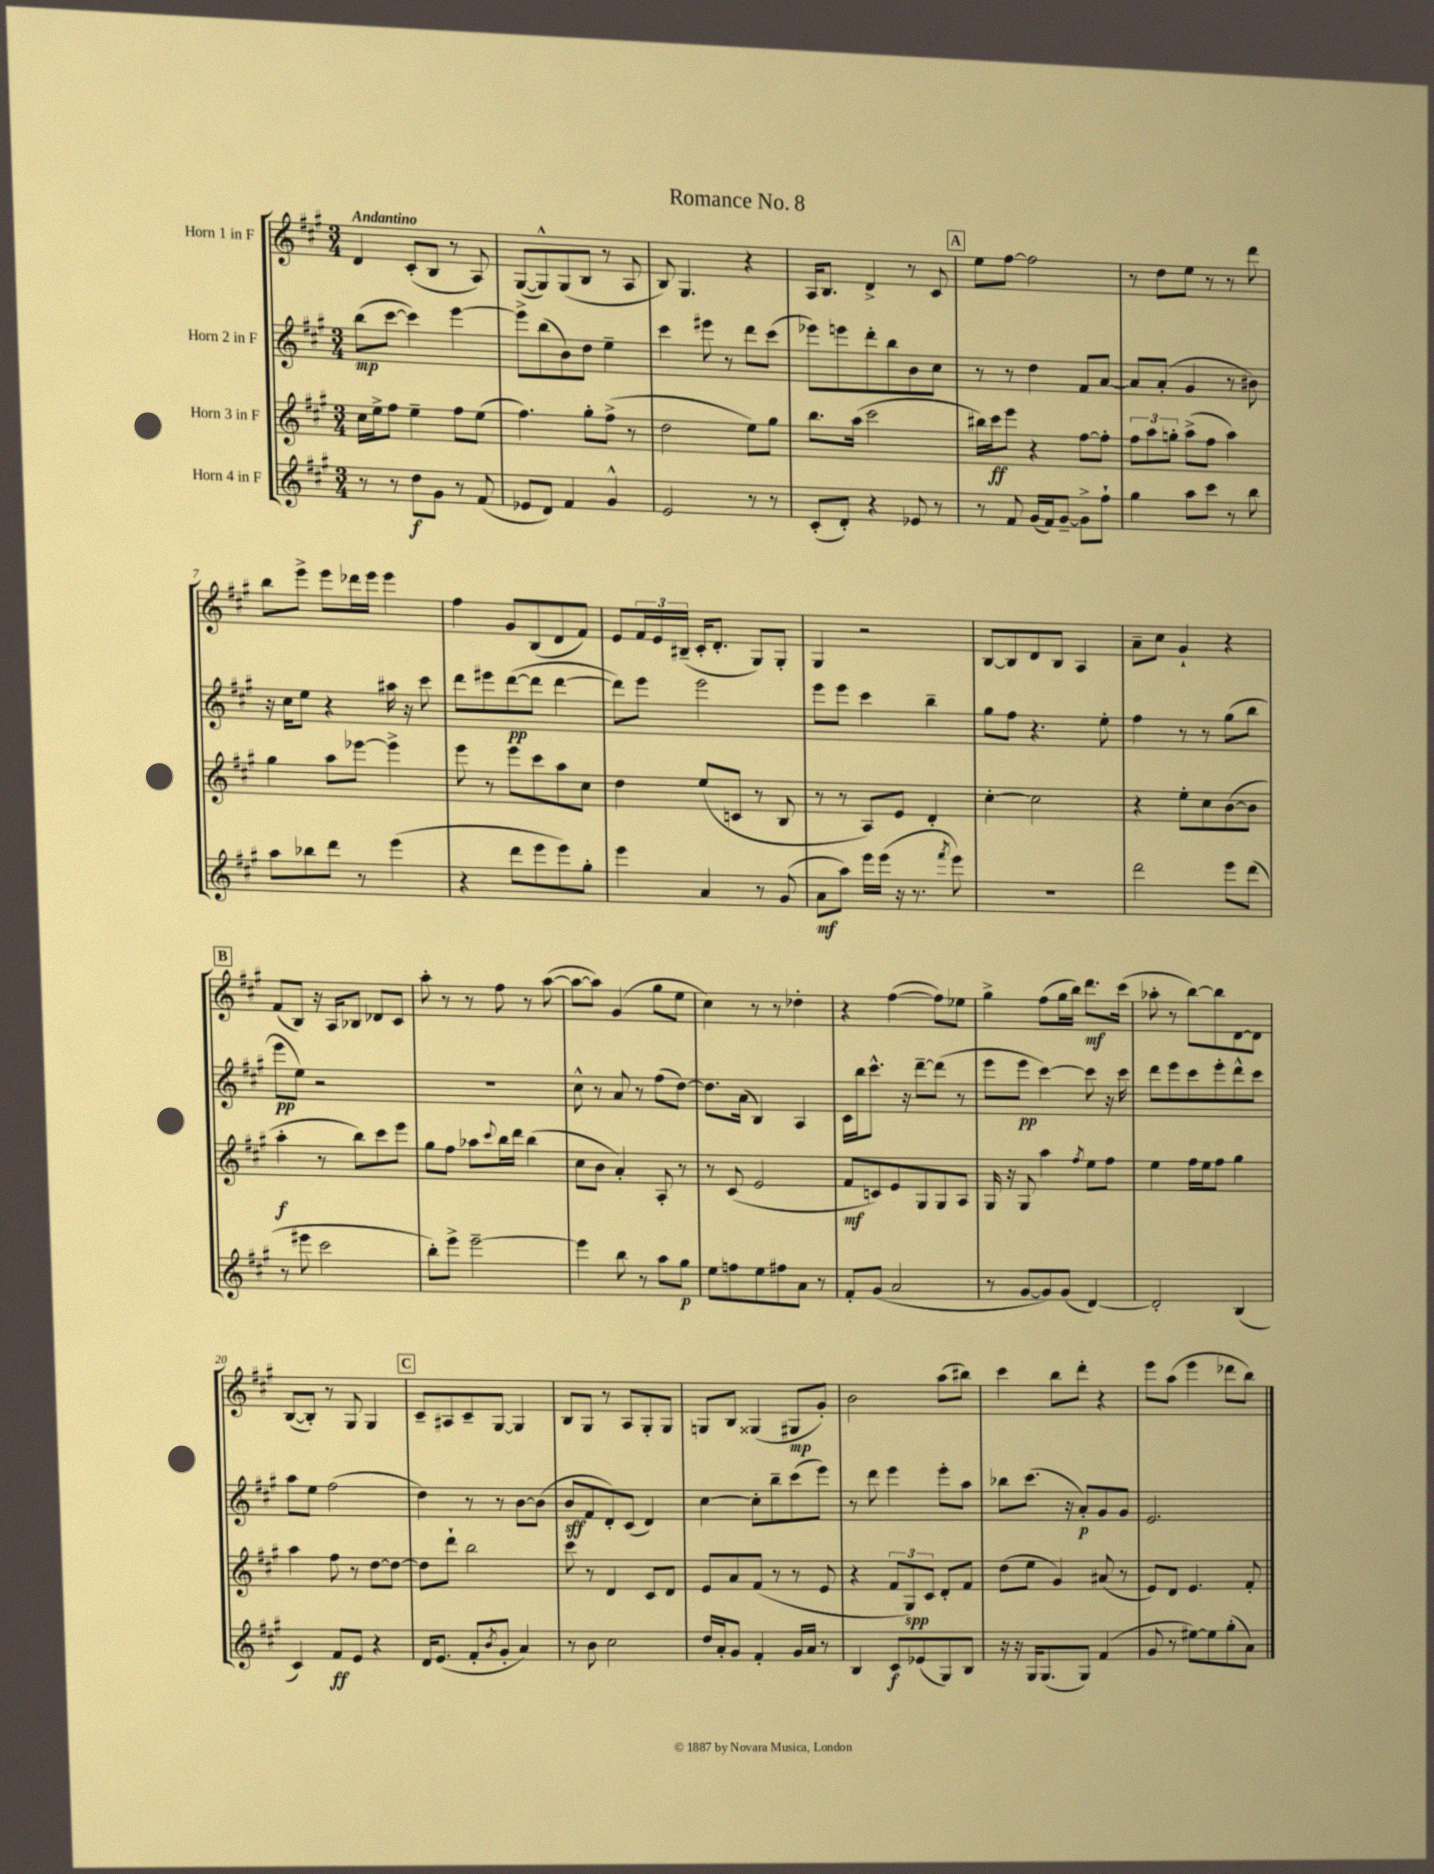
\header { title = "Romance No. 8" }
<<
\new StaffGroup <<
\new Staff = "s0" \with { instrumentName = "Horn 1 in F" } {
    \clef treble \key a \major \numericTimeSignature \time 3/4 \tempo "Andantino"
    d'4 cis'8-.( b8 r8 a8) |
    gis8~( gis8-^) gis8( b8 r8 a8 |
    b8) gis4. r4 |
    a16 b8. d'4-> r8 cis'8 |
    \mark \markup { \box "A" } e''8 fis''8~ fis''2 |
    r8 d''8 e''8 r8 r8 d'''8 |
    b''8 e'''8-> e'''8 des'''16 e'''16 e'''4 |
    fis''4 gis'8 b8( d'8 fis'8) |
    e'8 \tuplet 3/2 { fis'16 e'16 bis16--( } cis'16-. d'8.-. gis8) gis8-. |
    gis4 r2 |
    b8~ b8 d'8 b8 a4 |
    a'8-- cis''8 gis'4-! r4 |
    \mark \markup { \box "B" } fis'8( b8) r16 a16 bes8 des'8 cis'8 |
    a''8-. r8 r8 fis''8 r8 a''8~( |
    a''8~ a''8) gis'4( gis''8 e''8 |
    cis''4) r8 r8 des''4-. |
    r4 fis''4~( fis''8) ees''8 |
    gis''4-> fis''8( gis''16 b''16) d'''8.\mf cis'''16( |
    aes''8-. r8 b''8~) b''8 d'8~ d'8 |
    b8~( b8-.) r8 gis8 gis4 |
    \mark \markup { \box "C" } cis'8-- ais8 cis'8-- gis8~ gis4 |
    b8 gis8 r8 a8 gis8-. gis8 |
    g8 b8 gisis4( gis8\mp gis'8-.) |
    b'2 a''8( bis''8) |
    cis'''4 b''8 d'''8-. r4 |
    e'''8 a''8( e'''4 des'''8 b''8) \bar "|." |
}
\new Staff = "s1" \with { instrumentName = "Horn 2 in F" } {
    \clef treble \key a \major \numericTimeSignature \time 3/4
    b''8\mp( cis'''8~ cis'''4) e'''4~ |
    e'''8-> b''8( b'8) d''8 e''4-- |
    cis'''4 eis'''8 r8 d'''8 cis'''8( |
    ees'''8) e'''8 d'''8-. b''8 b'8 cis''8 |
    \mark \markup { \box "A" } r8 r8 d''4 fis'8 a'8~ |
    a'8 a'8-.( gis'4 r8 bis'8) |
    r16 cis''16 e''8 r4 ais''16 r16 cis'''8 |
    d'''8 eis'''8 d'''8~\pp( d'''8 d'''4~ |
    d'''8) e'''8 e'''2 |
    e'''8 e'''8 cis'''4 b''4-- |
    gis''8 fis''8 r4. e''8-. |
    fis''4 r8 r8 gis''8( b''8 |
    \mark \markup { \box "B" } e'''8\pp e''8) r2 |
    R2. |
    cis''8-^ r8 a'8 r8 fis''8( d''8~) |
    d''8. a'16( b4) a4 |
    cis'16 b''16 cis'''8.-^ r16 d'''8~-- d'''8( r8 |
    e'''8 e'''8\pp cis'''4~) cis'''8 r16 cis'''16 |
    d'''8 e'''8 cis'''8 e'''8-. d'''8-^ cis'''8 |
    a''8 e''8 fis''2( |
    \mark \markup { \box "C" } d''4) r8 r8 b'8~ b'8( |
    b'8\sff fis'8 d'8-.) cis'8( d'4) |
    cis''4~ cis''8-. b''8-- cis'''8( e'''8) |
    r8 d'''8 e'''4 e'''8-. a''8 |
    bes''8 cis'''8.( r16 a'8-.\p) gis'8 gis'8 |
    e'2. \bar "|." |
}
\new Staff = "s2" \with { instrumentName = "Horn 3 in F" } {
    \clef treble \key a \major \numericTimeSignature \time 3/4
    cis''16 e''16-> fis''8 e''4-- fis''8 e''8( |
    fis''4.) gis''8-. fis''8->( r8 |
    d''2 e''8) gis''8 |
    b''8. a''16( cis'''2 |
    \mark \markup { \box "A" } bis''16) cis'''16\ff e'''8 r4 fis''8~ fis''8-. |
    \tuplet 3/2 { fis''8 a''8 g''8-. } a''8->( fis''8 a''4) |
    gis''4 a''8 ees'''8~ ees'''4-> |
    e'''8 r8 e'''8 cis'''8 a''8 cis''8 |
    d''4 e''8( c'8 r8 b8 |
    r8 r8 a8) e'8 d'4-. |
    cis''4~-. cis''2 |
    r4 e''8-. cis''8 b'8~( b'8 |
    \mark \markup { \box "B" } a''4-.\f r8 b''8) cis'''8 e'''8 |
    gis''8 fis''8 aes''8 \appoggiatura { cis'''8 } b''16 d'''16 b''4( |
    cis''8 b'8 a'4-.) a8-. r8 |
    r8 cis'8( e'2 |
    fis'8\mf c'8) e'8 gis8 gis8 a8 |
    gis16 r16 gis8 a''4 \acciaccatura { fis''8 } e''8 fis''8 |
    e''4 fis''16 e''16 fis''8 gis''4 |
    a''4 fis''8 r8 d''8~ d''8~ |
    \mark \markup { \box "C" } d''8 d'''8-! b''2 |
    cis'''8 r8 d'4 cis'8 d'8 |
    e'8 a'8 fis'8( r8 r8 e'8 |
    r4 \tuplet 3/2 { fis'8 gis8\spp) cis'8 } d'8-. fis'8 |
    d''8( e''8 gis'4) ais'8( r8 |
    e'8) d'8 e'4. fis'8-. \bar "|." |
}
\new Staff = "s3" \with { instrumentName = "Horn 4 in F" } {
    \clef treble \key a \major \numericTimeSignature \time 3/4
    r8 r8 d''8\f gis'8 r8 fis'8( |
    ees'8 d'8) fis'4 gis'4-^ |
    e'2 r8 r8 |
    cis'8-.( d'8-.) r4 ees'8 r8 |
    \mark \markup { \box "A" } r8 fis'8 gis'16( fis'16) gis'8~-- gis'8-> fis''8-! |
    gis''4 a''8 cis'''8 r8 b''8 |
    a''8 bes''8 d'''8 r8 e'''4( |
    r4 d'''8 e'''8 e'''8) gis''8-. |
    e'''4 a'4 r8 gis'8( |
    a'8\mf a''8) e'''16 e'''16( r16 r8. \acciaccatura { fis'''8 } e'''8) |
    R2. |
    d'''2 e'''8 d'''8( |
    \mark \markup { \box "B" } r8 eis'''8 cis'''2 |
    b''8-.) e'''8-> e'''2~-- |
    e'''4 b''8 r8 a''8 gis''8\p |
    e''8 f''8 e''8 fis''8 a'8 r8 |
    fis'8-. gis'8( a'2 |
    r8 gis'8~ gis'8) gis'8( d'4~) |
    d'2-. b4( |
    cis'4) fis'8\ff e'8 r4 |
    \mark \markup { \box "C" } d'16 e'8.( fis'8-. \acciaccatura { b'8 } gis'8-. a'4) |
    r8 b'8 cis''2 |
    d''16 a'16-. gis'8 fis'4-. gis'16 a'16 r8 |
    b4 cis'8\f ees'8( gis8) b8 |
    r16 r16 gis16 gis8.( gis8) fis'4( |
    gis'8 r8 eis''8~) eis''8 gis''8-.( a'8) \bar "|." |
}
>>
>>
